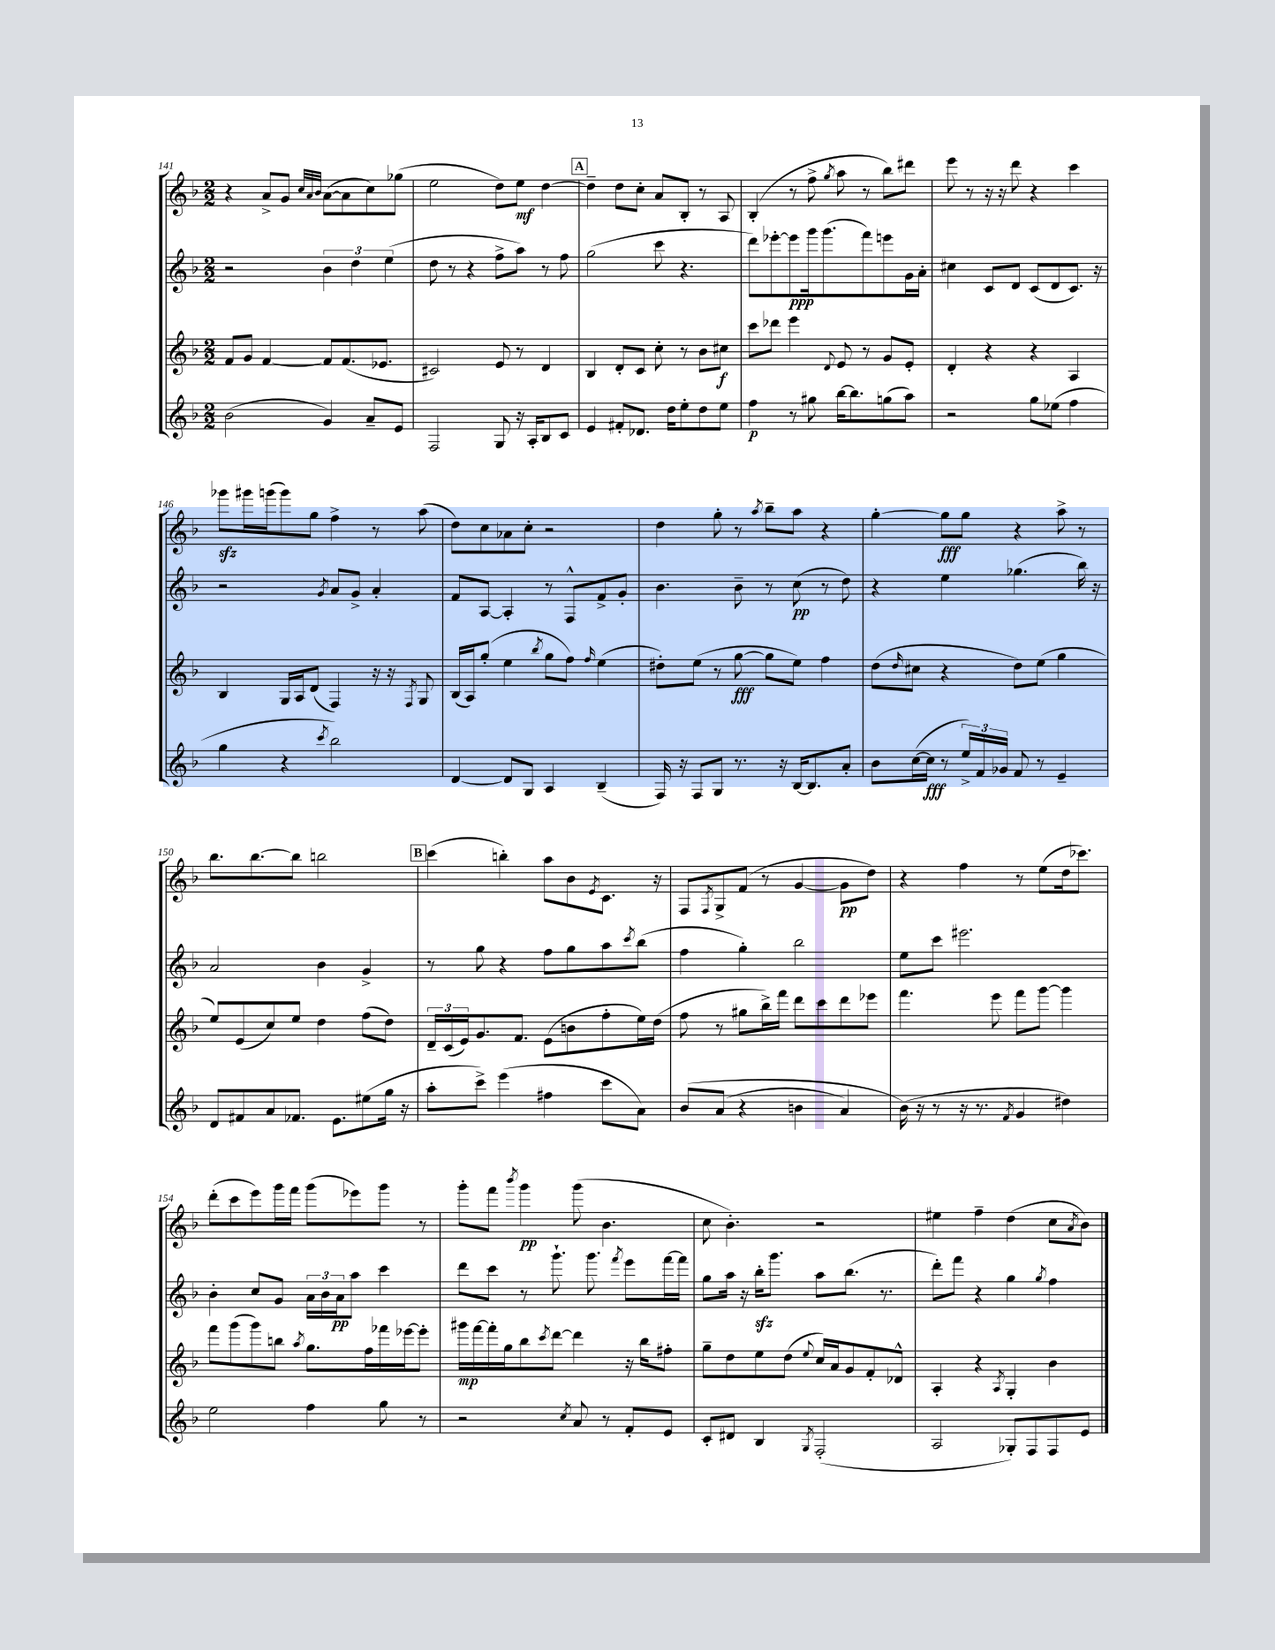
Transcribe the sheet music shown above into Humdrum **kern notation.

**kern	**kern	**kern	**kern
*staff4	*staff3	*staff2	*staff1
*clefG2	*clefG2	*clefG2	*clefG2
*k[b-]	*k[b-]	*k[b-]	*k[b-]
*M2/2	*M2/2	*M2/2	*M2/2
(2b-\	8f/L	2r	4r
.	8g/J	.	.
.	[4f/	.	8a^/L
.	.	.	8g/J
.	.	.	32qqcc/LLL
.	.	.	32qqa/
.	.	.	32qqb-/JJJ
4g/)	8f/]L	6b-\	([8a\L
.	(8.f/	.	8a\]
.	.	6dd\	.
8a~/L	.	.	8cc\)
.	8.e-/J	.	.
.	.	(6ee\	.
8e/J	.	.	(8gg-\J
=	=	=	=
2F/	2c#/)	8dd\	2ee\
.	.	8r	.
.	.	4r	.
8G/	8e/	8ff^\L	8dd\L)
16r	8r	8aa\J)	8ee\J
16A'/LK	.	.	.
8B-/	4d/	8r	[4dd\
8c/J	.	8ff\	.
=	=	=	=
4e/	4B-/	(2gg\	4dd~\]
8f#'/L	8d'/L	.	8dd\L
8.d-/J	8c/J	.	8cc'\J
.	8cc'\	8ccc\	8a/L
16dd\LK	.	.	.
8ee'\	8r	4.r	8B-'/J
8dd\	8b-\L	.	8r
8ee\J	8cc#\J	.	8A/
=	=	=	=
4ff\	8ccc\L	8ddd\L)	(4B-'/
.	8ddd-\J	[8eee-'\	.
8r	4eee\	8eee-\]	8r
8gg#\	.	16ggg\k	8ff^\
.	.	(8.ggg\	.
.	8qqd/	.	8qgg/
[16bb-\LK	8e/	.	8aa\
8.bb-\]	.	.	.
.	8r	8fff\)	8r
(8gg\	8g/L	8eee\	8bb-\L)
8aa\J)	8e'/J	16g\L	8ddd#\J
.	.	16a'\JJ	.
=	=	=	=
2r	4d'/	4cc#\	8eee\
.	.	.	8r
.	4r	8c/L	16r
.	.	.	16r
.	.	8d/J	8ddd\
8gg\L	4r	(8c/L	4r
(8ee-\J	.	8d/	.
4ff\	4A/	8.c/J)	4ccc\
.	.	16r	.
=	=	=	=
4gg\	4B-/	2r	8ggg-\L
.	.	.	16ggg#\L
.	.	.	(16ggg\J
4r	16G/LL	.	8ggg\)
.	16A/J	.	.
.	(8d/J	.	8gg\J
8qccc/	.	8qg/	.
2bb-\)	4F/)	8a/L	4ff^\
.	.	8g^/J	.
.	16r	4a'/	8r
.	16r	.	.
.	8qF/	.	.
.	8G/	.	(8aa\
=	=	=	=
[4d/	(16B-/LL	8f/L	8dd\L)
.	16A/J)	.	.
.	(8gg'/J	[8A/J	8cc\
8d/]L	4ee\	4A'/]	8a-\
8G/J	.	.	8cc'\J
.	8qbb-/	.	.
4A/	8gg\L	8r	2r
.	8ff\J)	8F^^/L	.
.	16qqff/	.	.
(4B-~/	(4ee\	8f^/	.
.	.	8g'/J	.
=	=	=	=
16F/)	8dd#'\L)	4.b-\	4dd\
16r	.	.	.
8F/L	(8ee\J	.	.
8G/J	8r	.	8gg'\
8.r	[8gg\	8b-~\	8r
.	.	.	8qaa/
.	8gg\]L	8r	8bb-~\L
16r	.	.	.
[16B-/LK	8ee\J)	(8cc\	8aa\J
8.B-/]	.	.	.
.	4ff\	8r	4r
8a'/J	.	8dd\)	.
=	=	=	=
8b-\L	(8dd\L	4r	[4gg'\
.	16qqdd/	.	.
([16cc\L	8cc#\J	.	.
16cc\]JJ	.	.	.
8r	4r	4ee\	8gg\]L
24ee^/LL)	.	.	8gg\J
24f/	.	.	.
24g-/JJ	.	.	.
8f/	8dd\L)	(4.gg-\	4r
8r	(8ee\J	.	.
4e~/	4gg\	.	8aa^\
.	.	16bb-\)	8r
.	.	16r	.
=	=	=	=
8d/L	8ee/L)	2a/	8.bb-\L
8f#/	(8e/	.	.
.	.	.	[8.bb-\
8a/	8cc/)	.	.
8.f-/J	8ee/J	.	8bb-\]J
.	4dd\	4b-\	2bb\
8.e\L	.	.	.
(8ee#\	(8ff\L	4g^/	.
16gg\Jk	8dd\J)	.	.
16r	.	.	.
=	=	=	=
8aa'\L	24d~/LL	8r	(4ccc\
.	(24c/	.	.
.	24e/J)	.	.
8ccc^\J)	8.g/	8gg\	.
(4eee\	.	4r	4bb'\)
.	8.f/J	.	.
4ff#\	(8e\L	8ff\L	8aa\L
.	8b\	8gg\	8b-\
.	.	.	8qe/
8ccc\L	8ff'\	8aa\	8.c\J
.	.	8qccc/	.
8a\J)	16ee\L)	(8bb-\J	.
.	(16dd\JJ	.	16r
=	=	=	=
&(8b-/L	8ff\	4ff\	8F/L
.	.	.	8qF/
(8a/J	8r	.	8G^/
4r	8gg#\L	4gg'\)	(8f/J
.	16bb-^\L)	.	8r
.	16fff\JJ	.	.
4b\	8ddd\L	2bb-\	[4g/
.	8ccc\	.	.
4a/)	8ddd\	.	8g\]L
.	8eee-\J	.	8dd\J)
=	=	=	=
(16b-\&)	4.fff\	8ee\L	4r
16r	.	.	.
8r	.	8ccc\J	.
16r	.	2.eee#\	4ff\
8.r	.	.	.
.	8eee\	.	.
8qf/	.	.	.
4g/	8fff\L	.	8r
.	[8ggg\J	.	(8ee\L
4dd#\)	4ggg\]	.	16dd\k
.	.	.	8.ccc-\J)
=	=	=	=
2ee\	8fff\L	4b-'\	(8ddd'\L
.	(8ggg\	.	8ccc\
.	8ggg\)	8cc/L	8eee\)
.	8bb\J	8g/J	16ggg\L
.	.	.	16fff\JJ
.	8qaa/	.	.
4ff\	8.gg\L	24a\LL	(8ggg\L
.	.	24b-\	.
.	.	24a\J	.
.	.	8aa\J	8eee-\)
.	16ff\L	.	.
8gg\	16fff-\	4ccc\	8ggg\J
.	[16eee-\J	.	.
8r	8eee-'\]J	.	8r
=	=	=	=
2r	16ggg#\LL	8ddd\L	8ggg'\L
.	[16fff\	.	.
.	16fff'\]	8ccc\J	8fff\J
.	16gg\J	.	.
.	.	.	8qbbb-/
.	8bb-\	8r	4ggg\
.	8qccc/	.	.
.	[8ddd\J	8.ggg`\	.
8qcc/	.	.	.
8a/	4ddd\]	.	(8ggg\
.	.	8.ggg\	.
8r	.	.	4.b-\
.	.	8qfff/	.
8f'/L	16r	8eee\L	.
.	16bb-\LK	.	.
8e/J	8ff#'\J	[16fff\L	.
.	.	16fff\]JJ	.
=	=	=	=
8c'/L	8gg~\L	8gg\L	8cc\
8d#/J	8dd\	16aa\Jk	4.b-'\)
.	.	16r	.
4B-/	8ee\	16bb-'\LK	.
.	.	8.ggg\J	.
.	(8dd\J	.	.
8qG/	8qqee/	.	.
(2F'/	16cc/LL)	8aa\L	2r
.	16a/J	.	.
.	8g/	(8.bb-\J	.
.	8f'/	.	.
.	.	8.r	.
.	8d-^^/J	.	.
=	=	=	=
2A/	4A'/	8ddd'\L)	4ee#\
.	.	8fff\J	.
.	4r	4r	4ff~\
.	8qA/	.	.
8G-'/L)	4G'/	4gg\	(4dd\
8F/	.	.	.
.	.	8qgg/	.
8F/	4b-\	4ff\	8cc\L
.	.	.	8qa/
8e/J	.	.	8b-\J)
==	==	==	==
*-	*-	*-	*-
